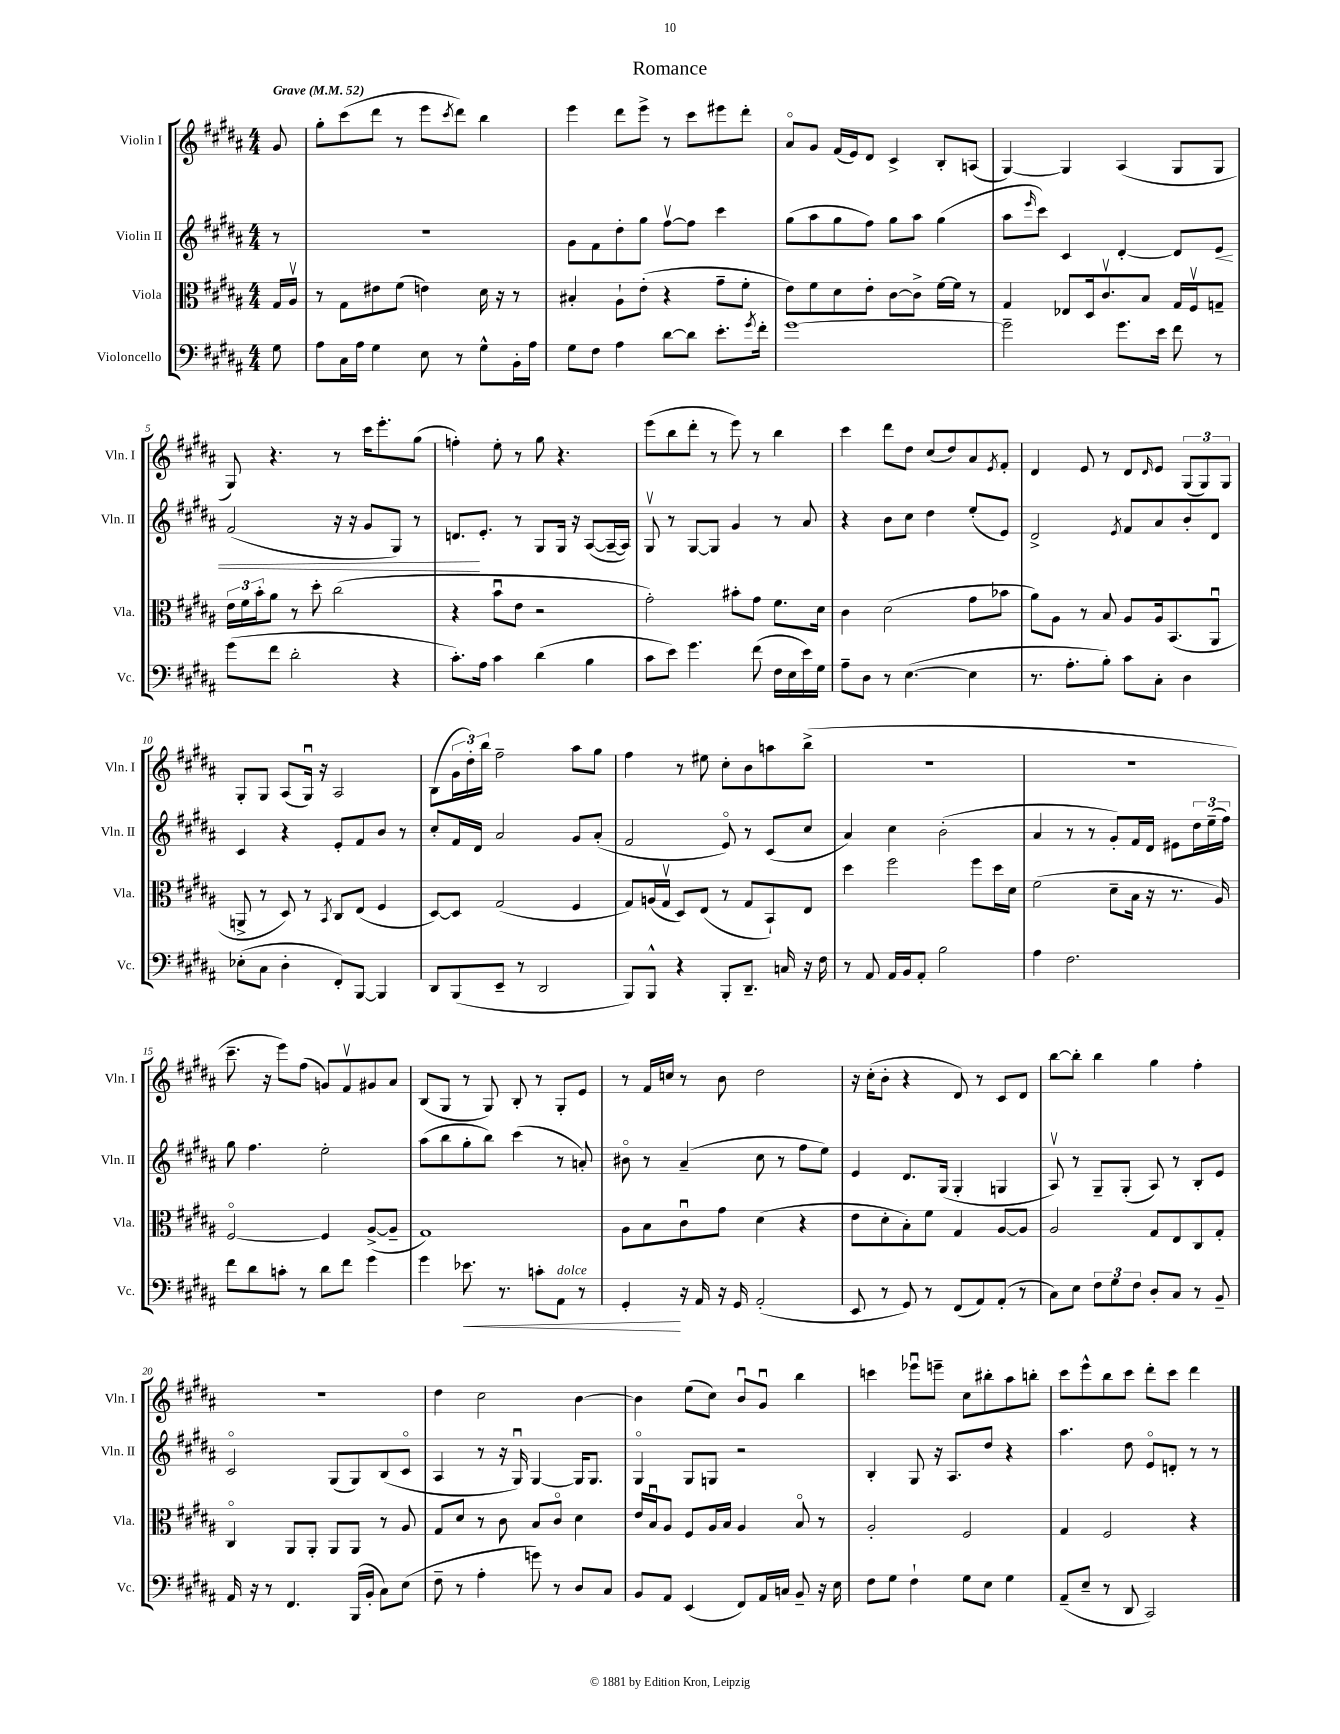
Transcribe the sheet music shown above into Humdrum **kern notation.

**kern	**dynam	**kern	**kern	**dynam	**kern
*part4	*part4	*part3	*part2	*part2	*part1
*staff4	*staff4	*staff3	*staff2	*staff2	*staff1
*I"Violoncello	*	*I"Viola	*I"Violin II	*	*I"Violin I
*I'Vc.	*	*I'Vla.	*I'Vln. II	*	*I'Vln. I
*clefF4	*	*clefC3	*clefG2	*	*clefG2
*k[f#c#g#d#a#]	*	*k[f#c#g#d#a#]	*k[f#c#g#d#a#]	*	*k[f#c#g#d#a#]
*M4/4	*	*M4/4	*M4/4	*	*M4/4
*MM52	*	*MM52	*MM52	*	*MM52
=	=	=	=	=	=
!	!	!	!	!	!LO:TX:a:B:t=Grave
8G#\	.	16G#/LL	8r	.	8g#/
.	.	16A#v/JJ	.	.	.
=1	=1	=1	=1	=1	=1
8A#\L	.	8r	1r	.	8gg#'\L
16C#\L	.	8G#\L	.	.	(8ccc#\
16A#\JJ	.	.	.	.	.
4G#\	.	8e#X\	.	.	8ddd#\J
.	.	(8f#\J	.	.	8r
8E\	.	4en\)	.	.	8eee\L
.	.	.	.	.	8qccc#/
8r	.	.	.	.	8ddd#\J)
8G#^^\L	.	16d#\	.	.	4bb\
.	.	16r	.	.	.
16BB'\L	.	8r	.	.	.
16A#\JJ	.	.	.	.	.
=2	=2	=2	=2	=2	=2
8G#\L	.	4B#X'/	8g#\L	.	4eee\
8F#\J	.	.	8f#\	.	.
4A#\	.	8A#`\L	8dd#'\	.	8ddd#\L
.	.	(8e'\J	8gg#\J	.	8eee^\J
[8d#\L	.	4r	[8ff#v\L	.	8r
8d#\J]	.	.	8ff#\J]	.	8ccc#\L
8.e'\L	.	8g#~\L	4ccc#\	.	8eee#X\
.	.	8f#'\J	.	.	8ddd#'\J
8qg#/	.	.	.	.	.
16f#'\Jk	.	.	.	.	.
=3	=3	=3	=3	=3	=3
[1g#	.	8e\L)	(8gg#\L	.	8a#/L
.	.	8f#\	8aa#\	.	8g#/J
.	.	8d#\	8gg#\	.	(16f#/LL
.	.	.	.	.	16e/J)
.	.	8e'\J	8ff#\J)	.	8d#/J
.	.	[8c#\L	8gg#\L	.	4c#^/
.	.	8c#^\J]	8aa#\J	.	.
.	.	[16f#\LL	(4gg#\	.	8B'/L
.	.	16f#\JJ]	.	.	.
.	.	8r	.	.	(8An/J
=4	=4	=4	=4	=4	=4
2g#~\]	.	4G#/	8aa#\L	.	[4G#/)
.	.	.	16qqeee/	.	.
.	.	.	8ccc#\J)	.	.
.	.	8E-X/L	4c#/	.	4G#/]
.	.	16D#/k	.	.	.
.	.	8.c#v/	.	.	.
8.g#\L	.	.	[4d#'/	.	(4A#/
.	.	8B/J	.	.	.
16e\Jk	.	.	.	.	.
8f#\	.	16G#/LL	8d#/L]	.	8G#/L
.	.	16F#v/J	.	.	.
!	!	!	!	!LO:HP:b	!
8r	.	8Gn~/J	8e/J	<	8G#/J
!!LO:LB:g=z
=5	=5	=5	=5	=5	=5
(8g#\L	.	24e\LL	(2f#/	.	8G#/)
.	.	24f#\	.	.	.
.	.	24b'\J	.	.	.
8f#\J	.	8a#\J	.	.	4.r
2d#'\	.	8r	.	.	.
.	.	8dd#'\	.	.	.
.	.	(2cc#\	16r	.	8r
.	.	.	16r	.	.
.	.	.	8g#/L	.	16ccc#\KL
.	.	.	.	.	8.eee'\
4r	.	.	8G#/J)	.	.
.	.	.	8r	.	(8gg#\J
=6	=6	=6	=6	=6	=6
8.c#'\L)	.	4r	8.dn/L	.	4ffn'\)
16A#\Jk	.	.	8.e'/J	[	.
4c#\	.	8bu\L	.	.	8ee'\
.	.	8e\J	8r	.	8r
(4d#\	.	2r	8G#/L	.	8gg#\
.	.	.	16G#/Jk	.	4.r
.	.	.	16r	.	.
4B\	.	.	([8A#/L	.	.
.	.	.	16A#~/L_	.	.
.	.	.	16A#/JJ])	.	.
=7	=7	=7	=7	=7	=7
8c#\L	.	2g#'\)	8G#v/	.	(8eee\L
8e\J)	.	.	8r	.	8bb\
4.g#\	.	.	[8G#/L	.	8ddd#'\J
.	.	.	8G#/J]	.	8r
.	.	8b#X'\L	4g#/	.	8eee\)
(8f#\	.	8g#\J	.	.	8r
16F#\LL	.	8.f#\L	8r	.	4bb\
16E\	.	.	.	.	.
16e\)	.	.	8a#/	.	.
16G#\JJ	.	16d#\Jk	.	.	.
=8	=8	=8	=8	=8	=8
8A#~\L	.	4c#\	4r	.	4ccc#\
8D#\J	.	.	.	.	.
8r	.	(2d#\	8b\L	.	8ddd#\L
([4.E\	.	.	8cc#\J	.	8dd#\J
.	.	.	4dd#\	.	(8cc#/L
.	.	.	.	.	8dd#/)
4E\]	.	8g#\L	(8ee'/L	.	8a#/
.	.	.	.	.	8qe/
.	.	8b-X\J	8e/J)	.	8f#'/J
=9	=9	=9	=9	=9	=9
8.r	.	8a#\L)	2d#^/	.	4d#/
.	.	8A#\J	.	.	.
8.A#'\L	.	.	.	.	.
.	.	8r	.	.	8e/
8B'\J)	.	8B/	.	.	8r
.	.	.	8qe/	.	.
8c#\L	.	8A#/L	8f#/L	.	8d#/L
.	.	.	.	.	16qqd#/
8C#'\J	.	16A#/k	8a#/	.	8e/J
.	.	(8.BB/	.	.	.
4D#\	.	.	8b'/	.	(12G#/L
.	.	.	.	.	12G#/)
.	.	8AA#u/J	8d#/J	.	.
.	.	.	.	.	12G#/J
!!LO:LB:g=z
=10	=10	=10	=10	=10	=10
(8E-X'\L	.	8AAn^/	4c#/	.	8G#'/L
8C#\J	.	8r	.	.	8G#/J
4D#'\	.	8D#/)	4r	.	(8A#/L
.	.	8r	.	.	16G#u/Jk)
.	.	.	.	.	16r
.	.	8qBB/	.	.	.
8FF#'/L)	.	8C#/L	8e'/L	.	2A#/
[8BBB/J	.	(8E/J	8f#/	.	.
4BBB/]	.	4F#/	8b/J	.	.
.	.	.	8r	.	.
=11	=11	=11	=11	=11	=11
8DD#/L	.	[8D#/L)	8cc#'/L	.	(8B\L
(8BBB/	.	8D#/J]	16f#/L	.	24g#\L
.	.	.	.	.	24dd#'\)
.	.	.	16d#/JJ	.	.
.	.	.	.	.	24bb\JJ
8EE~/J	.	(2G#/	2a#/	.	2ff#~\
8r	.	.	.	.	.
2DD#/	.	.	.	.	.
.	.	4F#/	8g#/L	.	8aa#\L
.	.	.	(8a#'/J	.	8gg#\J
=12	=12	=12	=12	=12	=12
8BBB/L)	.	8G#/L)	2f#/	.	4ff#\
8BBB^^/J	.	(16An/L	.	.	.
.	.	16G#v/JJ	.	.	.
4r	.	8D#/L)	.	.	8r
.	.	(8E/J	.	.	8ee#X\
8BBB'/L	.	8r	8e/)	.	8cc#'\L
8.DD#~/J	.	8G#/L	8r	.	8b\
.	.	8BB`/)	(8c#/L	.	8aan\
16Cn/	.	.	.	.	.
16r	.	8E/J	8cc#/J	.	(8bb^\J
16F#\	.	.	.	.	.
=13	=13	=13	=13	=13	=13
8r	.	4dd#\	4a#/)	.	1r
8AA#/	.	.	.	.	.
16AA#/LL	.	2ff#\	4cc#\	.	.
16BB/J	.	.	.	.	.
8AA#'/J	.	.	.	.	.
2B\	.	.	(2b'\	.	.
.	.	8ff#\L	.	.	.
.	.	16dd#\L	.	.	.
.	.	16d#\JJ	.	.	.
=14	=14	=14	=14	=14	=14
4A#\	.	(2f#\	4a#/	.	1r
2.F#\	.	.	8r	.	.
.	.	.	8r	.	.
.	.	8d#~\L	8g#'/L)	.	.
.	.	16B\Jk	16f#/L	.	.
.	.	16r	16d#/JJ	.	.
.	.	8.r	8e#X\L	.	.
.	.	.	24dd#\L	.	.
.	.	.	(24ee~\	.	.
.	.	16A#/)	.	.	.
.	.	.	24ff#\JJ)	.	.
!!LO:LB:g=z
=15	=15	=15	=15	=15	=15
8f#\L	.	[2F#/	8gg#\	.	8.ccc#~\
8d#\	.	.	4.ff#\	.	.
.	.	.	.	.	16r
8cn'\J	.	.	.	.	8eee\L)
8r	.	.	.	.	(8ff#\J
8d#\L	.	4F#/]	2ee'\	.	8gn/L)
8f#\J	.	.	.	.	8f#v/
4g#\	.	([8A#^/L	.	.	8g#X/
.	.	8A#~/J]	.	.	8a#/J
=16	=16	=16	=16	=16	=16
4g#\	.	1G#)	(8aa#\L	.	(8B/L
.	.	.	8bb\	.	8G#/J
!	!LO:HP:b	!	!	!	!
8.e-X\	<	.	8gg#'\	.	8r
.	.	.	8bb\J)	.	8G#/)
8.r	.	.	.	.	.
.	.	.	(4ccc#\	.	8B'/
8cn'\L	.	.	.	.	8r
!LO:TX:a:i:t=dolce	!	!	!	!	!
8AA#\J	.	.	8r	.	8G#'/L
8r	.	.	8an'/)	.	8e/J
=17	=17	=17	=17	=17	=17
4GG#'/	.	8A#\L	8b#X\	.	8r
.	.	8B\	8r	.	16f#/LL
.	.	.	.	.	16ccn/JJ
16r	[	8c#u\	(4a#~/	.	8r
16AA#/	.	.	.	.	.
16r	.	8g#\J	.	.	8b\
16GG#/	.	.	.	.	.
(2AA#'/	.	(4d#\	8cc#\	.	2dd#\
.	.	.	8r	.	.
.	.	4r	8ff#\L	.	.
.	.	.	8ee\J)	.	.
=18	=18	=18	=18	=18	=18
8EE/	.	8e\L	4e/	.	16r
.	.	.	.	.	(16cc#'\KL
8r	.	8d#'\	.	.	8b'\J
8GG#/)	.	8B'\)	8.d#/L	.	4r
8r	.	8f#\J	.	.	.
.	.	.	(16G#/Jk	.	.
(8FF#/L	.	4G#/	4G#'/	.	8d#/)
8AA#/)	.	.	.	.	8r
(8AA#'/J	.	[8A#/L	4Gn/	.	8c#/L
8r	.	8A#/J]	.	.	8d#/J
=19	=19	=19	=19	=19	=19
8C#\L)	.	2A#/	8A#v/)	.	[8bb\L
8E\J	.	.	8r	.	8bb'\J]
12F#\L	.	.	8G#~/L	.	4bb\
12G#\	.	.	.	.	.
.	.	.	(8G#'/J	.	.
12F#\J	.	.	.	.	.
8D#'/L	.	8G#/L	8A#/)	.	4gg#\
8C#/J	.	8E/	8r	.	.
8r	.	8C#/	8B'/L	.	4ff#'\
8BB~/	.	8G#'/J	8e/J	.	.
!!LO:LB:g=z
=20	=20	=20	=20	=20	=20
16AA#/	.	4C#/	2c#/	.	1r
16r	.	.	.	.	.
8r	.	.	.	.	.
4.FF#/	.	8AA#/L	.	.	.
.	.	8AA#'/J	.	.	.
.	.	8AA#/L	(8G#/L	.	.
(16BBB/LL	.	8AA#/J	8G#/)	.	.
16BB'/JJ	.	.	.	.	.
8C#\L)	.	8r	(8B/	.	.
(8E\J	.	8A#/	8c#/J	.	.
=21	=21	=21	=21	=21	=21
8F#~\	.	8G#/L	4A#/	.	4dd#\
8r	.	8d#/J	.	.	.
4A#'\	.	8r	8r	.	2cc#\
.	.	8c#\	16r	.	.
.	.	.	16G#u/)	.	.
8gn\)	.	8B/L	[4G#/	.	.
8r	.	8c#/J	.	.	.
8D#/L	.	4d#\	16G#/KL]	.	[4b\
.	.	.	8.G#/J	.	.
8C#/J	.	.	.	.	.
=22	=22	=22	=22	=22	=22
8BB/L	.	16e/LL	4G#/	.	4b\]
.	.	16Bu/J	.	.	.
8AA#/J	.	8A#/J	.	.	.
(4EE/	.	8F#/L	8G#/L	.	(8ee\L
.	.	16A#/L	8Gn/J	.	8cc#\J)
.	.	16B/JJ	.	.	.
8FF#/L)	.	4A#/	2r	.	8bu/L
16AA#/L	.	.	.	.	8g#u/J
16Cn/JJ	.	.	.	.	.
8BB~/	.	8B/	.	.	4bb\
16r	.	8r	.	.	.
16E\	.	.	.	.	.
=23	=23	=23	=23	=23	=23
8F#\L	.	2A#'/	4B'/	.	4cccn\
8G#\J	.	.	.	.	.
4F#`\	.	.	8G#/	.	8eee-Xu\L
.	.	.	16r	.	8eeen~\J
.	.	.	8.A#/L	.	.
8G#\L	.	2F#/	.	.	8cc#\L
8E\J	.	.	8dd#/J	.	8bb#X'\
4G#\	.	.	4r	.	8aa#\
.	.	.	.	.	8bbn'\J
=24	=24	=24	=24	=24	=24
(8AA#~/L	.	4G#/	4.aa#\	.	8ccc#\L
8E~/J	.	.	.	.	8eee^^\
8r	.	2F#/	.	.	8bb\
8DD#/	.	.	8dd#\	.	8ccc#\J
2CC#/)	.	.	8e/L	.	8ddd#'\L
.	.	.	8dn'/J	.	8ccc#\J
.	.	4r	8r	.	4ddd#\
.	.	.	8r	.	.
==	==	==	==	==	==
*-	*-	*-	*-	*-	*-
